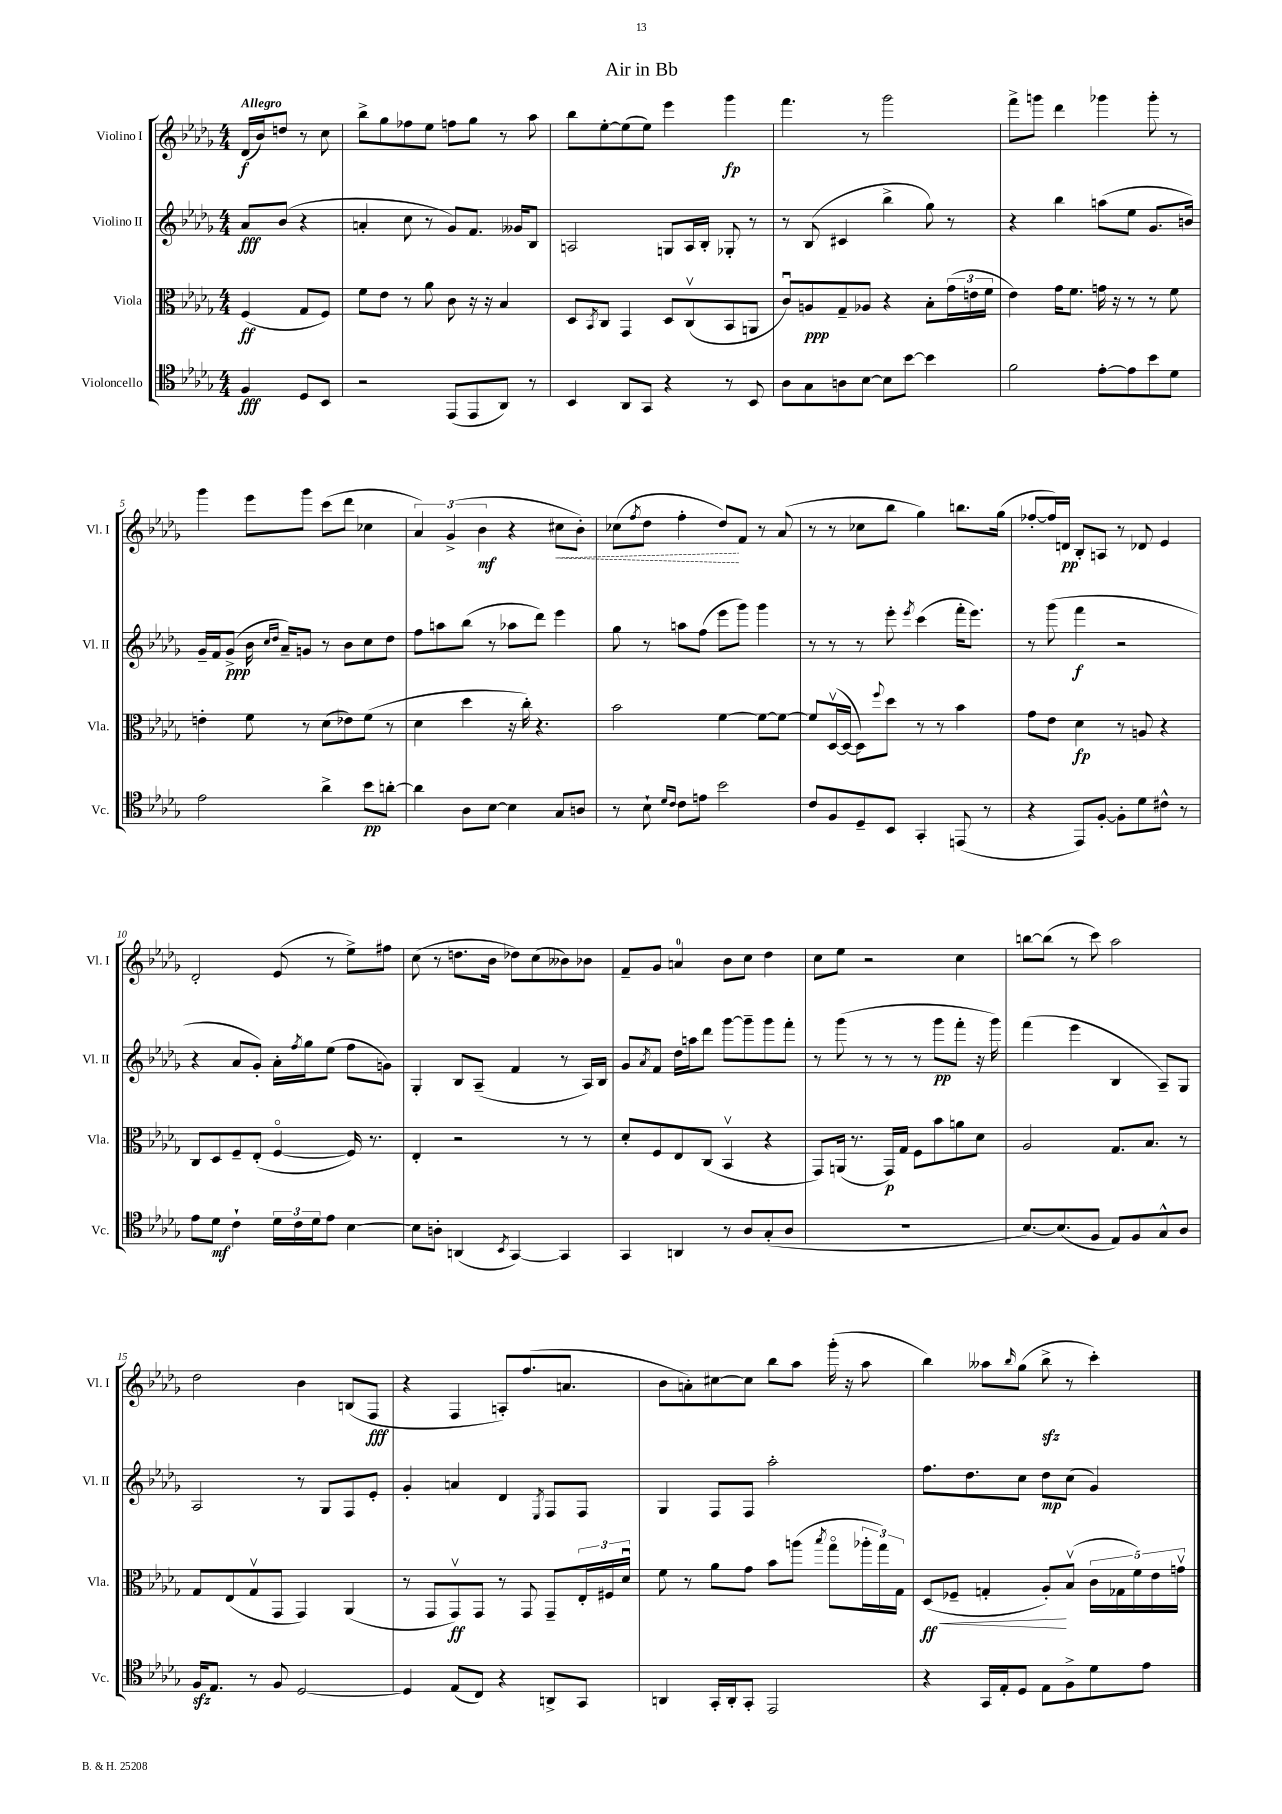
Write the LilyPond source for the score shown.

\header { title = "Air in Bb" }
<<
\new StaffGroup <<
\new Staff = "s0" \with { instrumentName = "Violino I" shortInstrumentName = "Vl. I" } {
    \clef treble \key des \major \numericTimeSignature \time 4/4 \partial 2 \tempo "Allegro"
    des'16\f( bes'16) d''8 r8 c''8 |
    bes''8-> ges''8 fes''8 ees''8 f''8 ges''8 r8 aes''8 |
    bes''8 ees''8~-. ees''8( ees''8) ees'''4 ges'''4\fp |
    f'''4. r8 ges'''2 |
    f'''8-> g'''8 des'''4 ges'''4 ges'''8-. r8 |
    ges'''4 ees'''8 ges'''8 c'''8( des'''8 ces''4 |
    \tuplet 3/2 { aes'4) ges'4->( bes'4\mf } r4 \once \override Hairpin.style = #'dashed-line cis''8\< bes'8-.) |
    ces''8( \acciaccatura { f''8 } des''8 f''4-. des''8\!) f'8 r8 aes'8( |
    r8 r8 ces''8 bes''8 ges''4) b''8. ges''16( |
    fes''8~-. fes''16) d'16\pp bes8-. a8 r8 des'8 ees'4 |
    des'2-. ees'8( r8 ees''8->) fis''8 |
    c''8( r8 d''8. bes'16 des''8) c''8( beses'8) bes'8 |
    f'8-- ges'8 a'4-0 bes'8 c''8 des''4 |
    c''8 ees''8 r2 c''4 |
    b''8~ b''8( r8 c'''8) aes''2 |
    des''2 bes'4 b8( f8\fff |
    r4 f4 a8-.) f''8.( a'8. |
    bes'8 a'8-.) cis''8~ cis''8 bes''8 aes''8 ges'''16-.( r16 aes''8 |
    bes''4) aeses''8 \grace { bes''16 } ges''8( bes''8->\sfz r8 c'''4-.) \bar "|." |
}
\new Staff = "s1" \with { instrumentName = "Violino II" shortInstrumentName = "Vl. II" } {
    \clef treble \key des \major \numericTimeSignature \time 4/4 \partial 2
    aes'8\fff bes'8( r4 |
    a'4-. c''8 r8 ges'8) f'8. geses'16 bes8 |
    a2 g8 a16 bes16-. ges8-. r8 |
    r8 bes8( cis'4 bes''4-> ges''8) r8 |
    r4 bes''4 a''8( ees''8 ges'8. b'16) |
    ges'16-- f'16 ges'8->\ppp( bes'16 \grace { c''16 des''16 } aes'16--) g'8 r8 bes'8 c''8 des''8 |
    f''8 a''8 bes''8( r8 aes''8 des'''8) ees'''4 |
    ges''8 r8 a''8 f''8( ees'''8 ges'''8) ges'''4 |
    r8 r8 r8 ees'''8-. \acciaccatura { ees'''8 } c'''4( f'''16-. ees'''8.) |
    r8 ges'''8( f'''4\f r2 |
    r4 aes'8 ges'8-.) aes'16-. \acciaccatura { f''8 } ges''16 ees''8( f''8 g'8) |
    ges4-. bes8 aes8--( f'4 r8 aes16) bes16 |
    ges'8 \acciaccatura { aes'8 } f'8 des''16 a''16 des'''8 ges'''8~ ges'''8-- ges'''8 f'''8-. |
    r8 ges'''8( r8 r8 r8 ges'''8\pp f'''8-. r16 ges'''16) |
    f'''4( ees'''4 bes4 aes8--) ges8 |
    aes2 r8 ges8 f8 ees'8-. |
    ges'4-. a'4 des'4 \acciaccatura { ees8 } f8 f8 |
    ges4 f8 f8 aes''2-. |
    f''8. des''8. c''8 des''8\mp c''8( ges'4) \bar "|." |
}
\new Staff = "s2" \with { instrumentName = "Viola" shortInstrumentName = "Vla." } {
    \clef alto \key des \major \numericTimeSignature \time 4/4 \partial 2
    f4\ff( ges8 f8) |
    f'8 ees'8 r8 aes'8 c'8 r16 r16 bes4 |
    des8 \acciaccatura { bes,8 } c8 ges,4 des8 c8\upbow( bes,8 a,8 |
    c'8\downbow) a8\ppp ges8-- aes8 r4 bes8-. \tuplet 3/2 { ges'16( e'16 f'16 } |
    ees'4) ges'16 f'8. g'16 r16 r8 r8 f'8 |
    e'4-. f'8 r8 des'8( ees'8) f'8( r8 |
    des'4 des''4 r16 c''16-.) r4. |
    bes'2 f'4~ f'8~ f'8~ |
    f'8 des16~\upbow( des16~ des8) \appoggiatura { f''8 } des''8 r8 r8 bes'4 |
    ges'8 ees'8 des'4\fp r8 a8 r4 |
    c8 des8 f8-- ees8-.( f4~\flageolet f16) r8. |
    ees4-. r2 r8 r8 |
    des'8-. f8 ees8 c8( bes,4\upbow r4 |
    ges,8) a,16( r8. ges,16\p) ges16 f8 bes'8 a'8 des'8 |
    aes2 ges8. bes8. r8 |
    ges8 ees8( ges8\upbow ges,8 ges,4) aes,4( |
    r8 ges,8 ges,8\upbow\ff) ges,8 r8 ges,8 ges,8-- \tuplet 3/2 { ees16-. fis16 des'16\downbow } |
    f'8 r8 aes'8 ges'8 bes'8 a''8( \acciaccatura { bes''8 } ges''8\flageolet \tuplet 3/2 { aes''16-. ges''16) ges16 } |
    des8\ff\<( fes8-- g4-. aes8-.\!) bes8\upbow( \tuplet 5/4 { c'16 ges16 f'16) ees'16 g'16\upbow } \bar "|." |
}
\new Staff = "s3" \with { instrumentName = "Violoncello" shortInstrumentName = "Vc." } {
    \clef tenor \key des \major \numericTimeSignature \time 4/4 \partial 2
    f4\fff des8 bes,8 |
    r2 ees,8( ees,8 aes,8) r8 |
    bes,4 aes,8 ges,8 r4 r8 bes,8 |
    aes8 ges8 a8 bes8~ bes8 bes'8~ bes'4 |
    f'2 ees'8~-. ees'8 bes'8 des'8 |
    ees'2 aes'4-> bes'8\pp a'8~-. |
    a'4 aes8 bes8~ bes4 ges8 a8 |
    r8 bes8-! \grace { des'16 c'16 } c'8 e'8 bes'2 |
    c'8 f8 des8-- bes,8 ges,4-. e,8( r8 |
    r4 ees,8) f8~-. f8-. des'8 cis'8-^ r8 |
    ees'8 des'8\mf c'4-! \tuplet 3/2 { des'16 c'16 des'16 } ees'8 bes4~ |
    bes8 a8-. a,4( \acciaccatura { bes,8 } ges,4~) ges,4 |
    ges,4 a,4 r8 aes8 ges8-.( aes8 |
    R1 |
    bes8.~) bes8.( f8 ees8) f8 ges8-^ aes8 |
    f16\sfz ees8. r8 f8 des2~ |
    des4 ees8( c8) r4 a,8-> ges,8 |
    a,4 ges,16-. a,16-. ges,8-. ees,2 |
    r4 ges,16 ees16-. des8 ees8 f8-> des'8 ees'8 \bar "|." |
}
>>
>>
